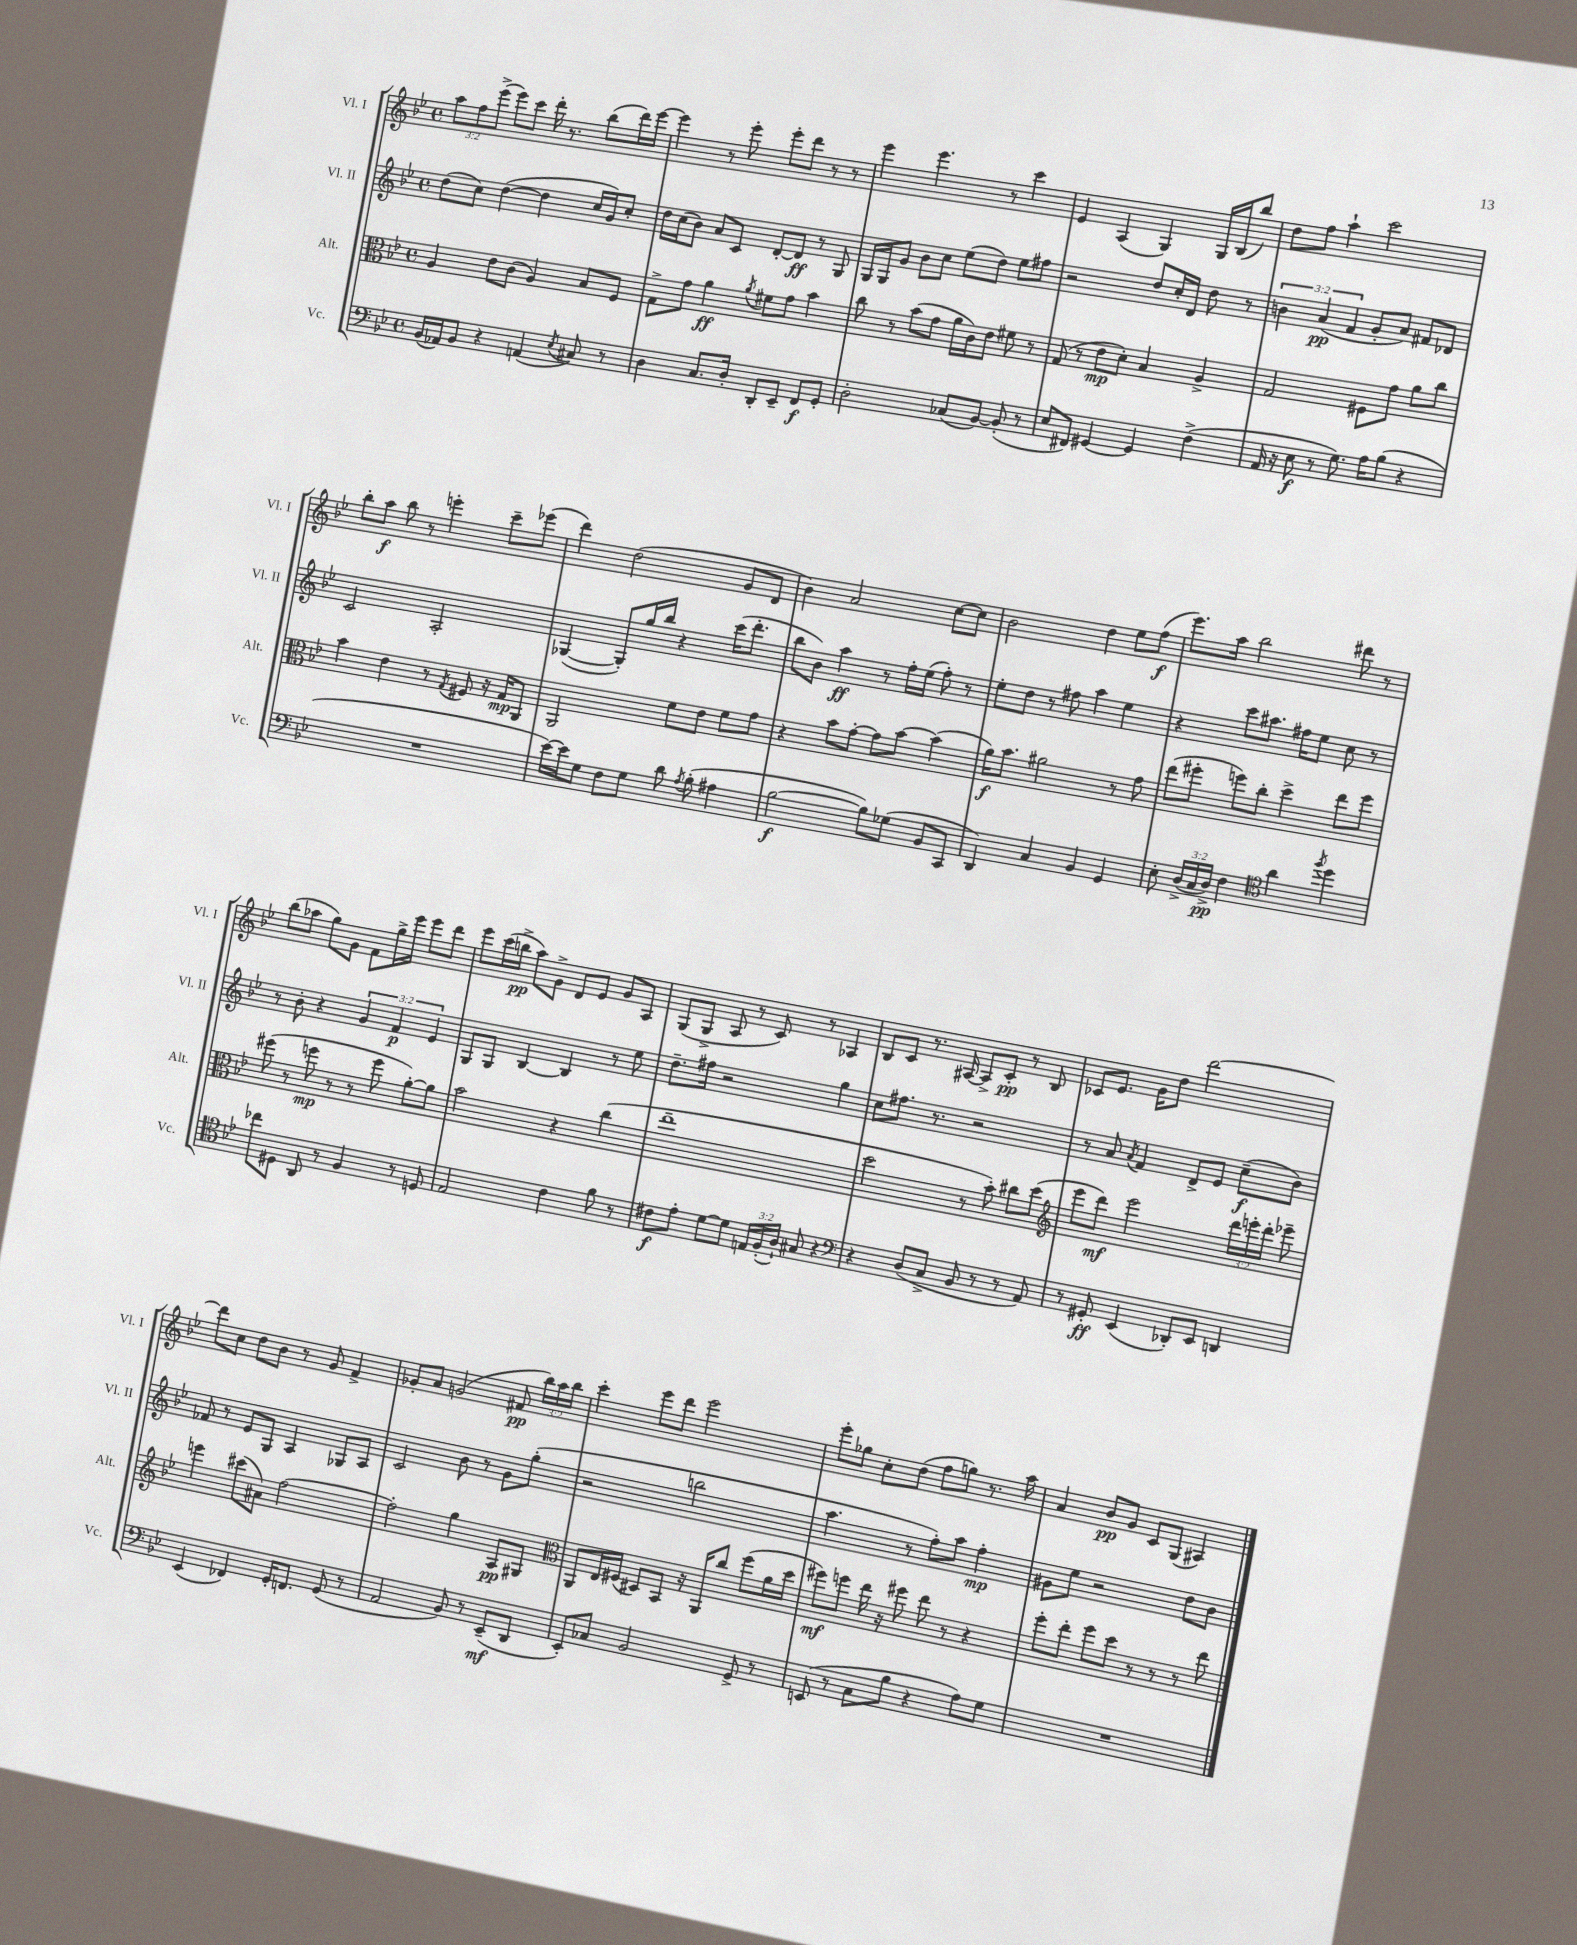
<<
\new StaffGroup <<
\new Staff = "s0" \with { instrumentName = "Vl. I" shortInstrumentName = "Vl. I" } {
    \clef treble \key bes \major \defaultTimeSignature \time 4/4 \override Staff.TupletNumber.text = #tuplet-number::calc-fraction-text
    \autoBeamOff \tuplet 3/2 { a''8[ f''8 ees'''8]->( } ees'''8[) c'''8] d'''16-. r8. bes''8[( d'''16) ees'''16]~ |
    ees'''4 r8 ees'''8-. ees'''8[-. d'''8] r8 r8 |
    ees'''4 ees'''4. r8 c'''4 |
    ees'4 a4( g4) g16[ bes16( bes''8]) |
    d''8[ f''8] a''4-! c'''2 |
    bes''8[-. a''8]\f bes''8 r8 e'''4-. c'''8[-- ees'''8]( |
    d'''4) d''2( g'8[ d'8] |
    bes'4) a'2 c''8[~ c''8] |
    bes'2 d''4 ees''8[ f''8]\f( |
    ees'''8.[) a''16] bes''2 dis'''8 r8 |
    bes''8[( aes''8] g''8[) g'8] f'8[ g''16-> ees'''16] ees'''8[ d'''8] |
    ees'''8[ c'''16( b''16]->\pp a''8[) g'8]-> d'8[ ees'8] g'8[ a8] |
    g8[( g8]-> a8 r8 c'8) r8 aes4 |
    bes8[ c'8] r8. ais16~ ais8[-> c'8]-.\pp r8 bes8 |
    ces'8[ ees'8.] g'16[ d''8] d'''2~ |
    d'''8[ c''8] d''8[ bes'8] r8 g'8 f'4-> |
    ges'8[-. a'8] g'2( fis'8\pp \tuplet 3/2 { bes''16[) a''16 bes''16] } |
    c'''4-. ees'''8[ d'''8] ees'''2 |
    ees'''8[-. ges''8] c''8[-. d''8]( f''8[ g''8]) r8. a''16 |
    a'4 bes'8[\pp g'8] c'8[ g8]( ais4) \bar "|." |
}
\new Staff = "s1" \with { instrumentName = "Vl. II" shortInstrumentName = "Vl. II" } {
    \clef treble \key bes \major \defaultTimeSignature \time 4/4 \override Staff.TupletNumber.text = #tuplet-number::calc-fraction-text
    \autoBeamOff d''8[( c''8]) d''4~( d''4 c''16[ g'16) c''8]-. |
    d''16[ c''16( bes'8]) a'8[ c'8] d'8[~-. d'8]\ff r8 g8 |
    g16[ g16 g'8] bes'8[ c''8] ees''8[( d''8]) ees''8[ fis''8] |
    r2 d''8[ c''16-. d'16] d''8 r8 |
    \tuplet 3/2 { b'4 a'4\pp( f'4 } g'8[-. a'8]) fis'8[ des'8] |
    c'2 a2-. |
    ges4~( ges8[-.) g''16 bes''16] r4 c'''16[( d'''8.]-. |
    bes''8[ bes'8]) a''4\ff r8 f''16[-. ees''16]( f''8-.) r8 |
    ees''8[-. d''8] r8 fis''8 a''4 ees''4 |
    r4 c'''8[ ais''8.] fis''16[ ees''8] c''8 r8 |
    r8 bes'8-. r4 \tuplet 3/2 { g'4 f'4\p ees'4 } |
    g8[ g8] bes4~ bes4 r8 ees''8 |
    d''8.[-- fis''16] r2 g''4 |
    c''8[ fis''8.] r8. r2 |
    r8 a'8 \acciaccatura { a'8 } f'4 d'8[-> ees'8] c''8[--\f( bes'8]) |
    fes'8 r8 ees'8[ g8] a4 ges8[ a8] |
    c'2 bes'8 r8 g'8[ g''8]-.( |
    r2 b''2 |
    a''4. r8 f''8[-.) a''8] f''4-.\mp |
    gis'8[ ees''8] r2 d''8[ bes'8] \bar "|." |
}
\new Staff = "s2" \with { instrumentName = "Alt." shortInstrumentName = "Alt." } {
    \clef alto \key bes \major \defaultTimeSignature \time 4/4 \override Staff.TupletNumber.text = #tuplet-number::calc-fraction-text
    \autoBeamOff a4 ees'8[ c'8]( a4) bes8[ f8] |
    g8[-> g'8] a'4\ff \acciaccatura { a'8 } fis'8[ g'8] bes'4 |
    c''8 r8 bes'8[( g'8] a'16[ c'16) ees'8] fis'8 r8 |
    g8( r8 ees'8[\mp d'8]-.) bes4 a4-> |
    g2 fis8[ g'8] a'8[ c''8] |
    bes'4 ees'4 r8 \acciaccatura { g8 } fis8 r16 g16[\mp a,8] |
    a,2 f'8[ ees'8] f'8[ g'8] |
    r4 bes'8[ g'8]~-. g'8[ bes'8]~ bes'4( |
    a'16[\f) bes'8.] ais'2 r8 g'8 |
    ees''8[( fis''8]-. f''8[) c''8]-. d''4-> ees''8[ f''8] |
    fis''8( r8 f''8\mp r8 r8 f''8 a'8[~-.) a'8] |
    bes'2 r4 c''4( |
    ees''1-- |
    d''2 r8 bes'8-.) cis''8[ d''8]( |
    \clef treble ees'''8[ d'''8]\mf) ees'''2 \tuplet 3/2 { d'''16[ e'''16-. d'''16]-. } ees'''8-- |
    e'''4 cis'''8[( ais'8]) f''2~ |
    f''2-. g''4 a8[\pp gis8] |
    \clef alto a,8[ ees16 fis16]( dis8[) bes,8] r16 a,16[ c''8] f''8[( a'16 d''16] |
    fis''8[\mf) f''8] ees''16 r16 fis''8 ees''8 r8 r4 |
    f''8[-. ees''8]-. f''8[ d''8] r8 r8 r8 ees''8 \bar "|." |
}
\new Staff = "s3" \with { instrumentName = "Vc." shortInstrumentName = "Vc." } {
    \clef bass \key bes \major \defaultTimeSignature \time 4/4 \override Staff.TupletNumber.text = #tuplet-number::calc-fraction-text
    \autoBeamOff bes,16[( aes,16) bes,8] r4 a,4( \acciaccatura { ees8 } cis8) r8 |
    d4 c8.[ d16]-. d,8[-. ees,8]-- f,8[\f g,8]-. |
    d2-. ces8[( bes,8]~) bes,8-.( r8 |
    ees8[ fis,8]) gis,4~ gis,4 f4->( |
    a,16 r16 ees8\f r8 g8.) a16[ bes8]( r4 |
    R1 |
    ees'16[~) ees'16 g8] f8[ g8] d'8 \acciaccatura { a8 } bes8-.( ais4 |
    bes2~\f bes8[) ges8]( bes,8[ c,8] |
    d,4) c4 bes,4 g,4 |
    ees8-. \tuplet 3/2 { d16[->( c16 d16]->\pp) } f4 \clef tenor a'4 \acciaccatura { f''8 } d''4 |
    ces''8[ dis8] a,8 r8 f4 r8 d8 |
    ees2 c'4 f'8 r8 |
    cis'8[\f ees'8]-. d'8[~ d'8] \tuplet 3/2 { e16[ f16-.( a16]-!) } gis8 r4 |
    \clef bass r4 d8[( c8]-> bes,8 r8 r8 a,8) |
    r8 gis,8-.\ff ees,4( des,8[-.) ees,8] d,4 |
    ees,4( fes,4) g,16[-. f,8.] g,8( r8 |
    a,2 bes,8) r8 ees,8[--\mf( d,8] |
    ees,8[-.) ces8] bes,2 g,8-> r8 |
    e,8( r8 c8[ bes8] r4 a8[) g8] |
    R1 \bar "|." |
}
>>
>>
\layout { \context { \Score \remove "Bar_number_engraver" } }
